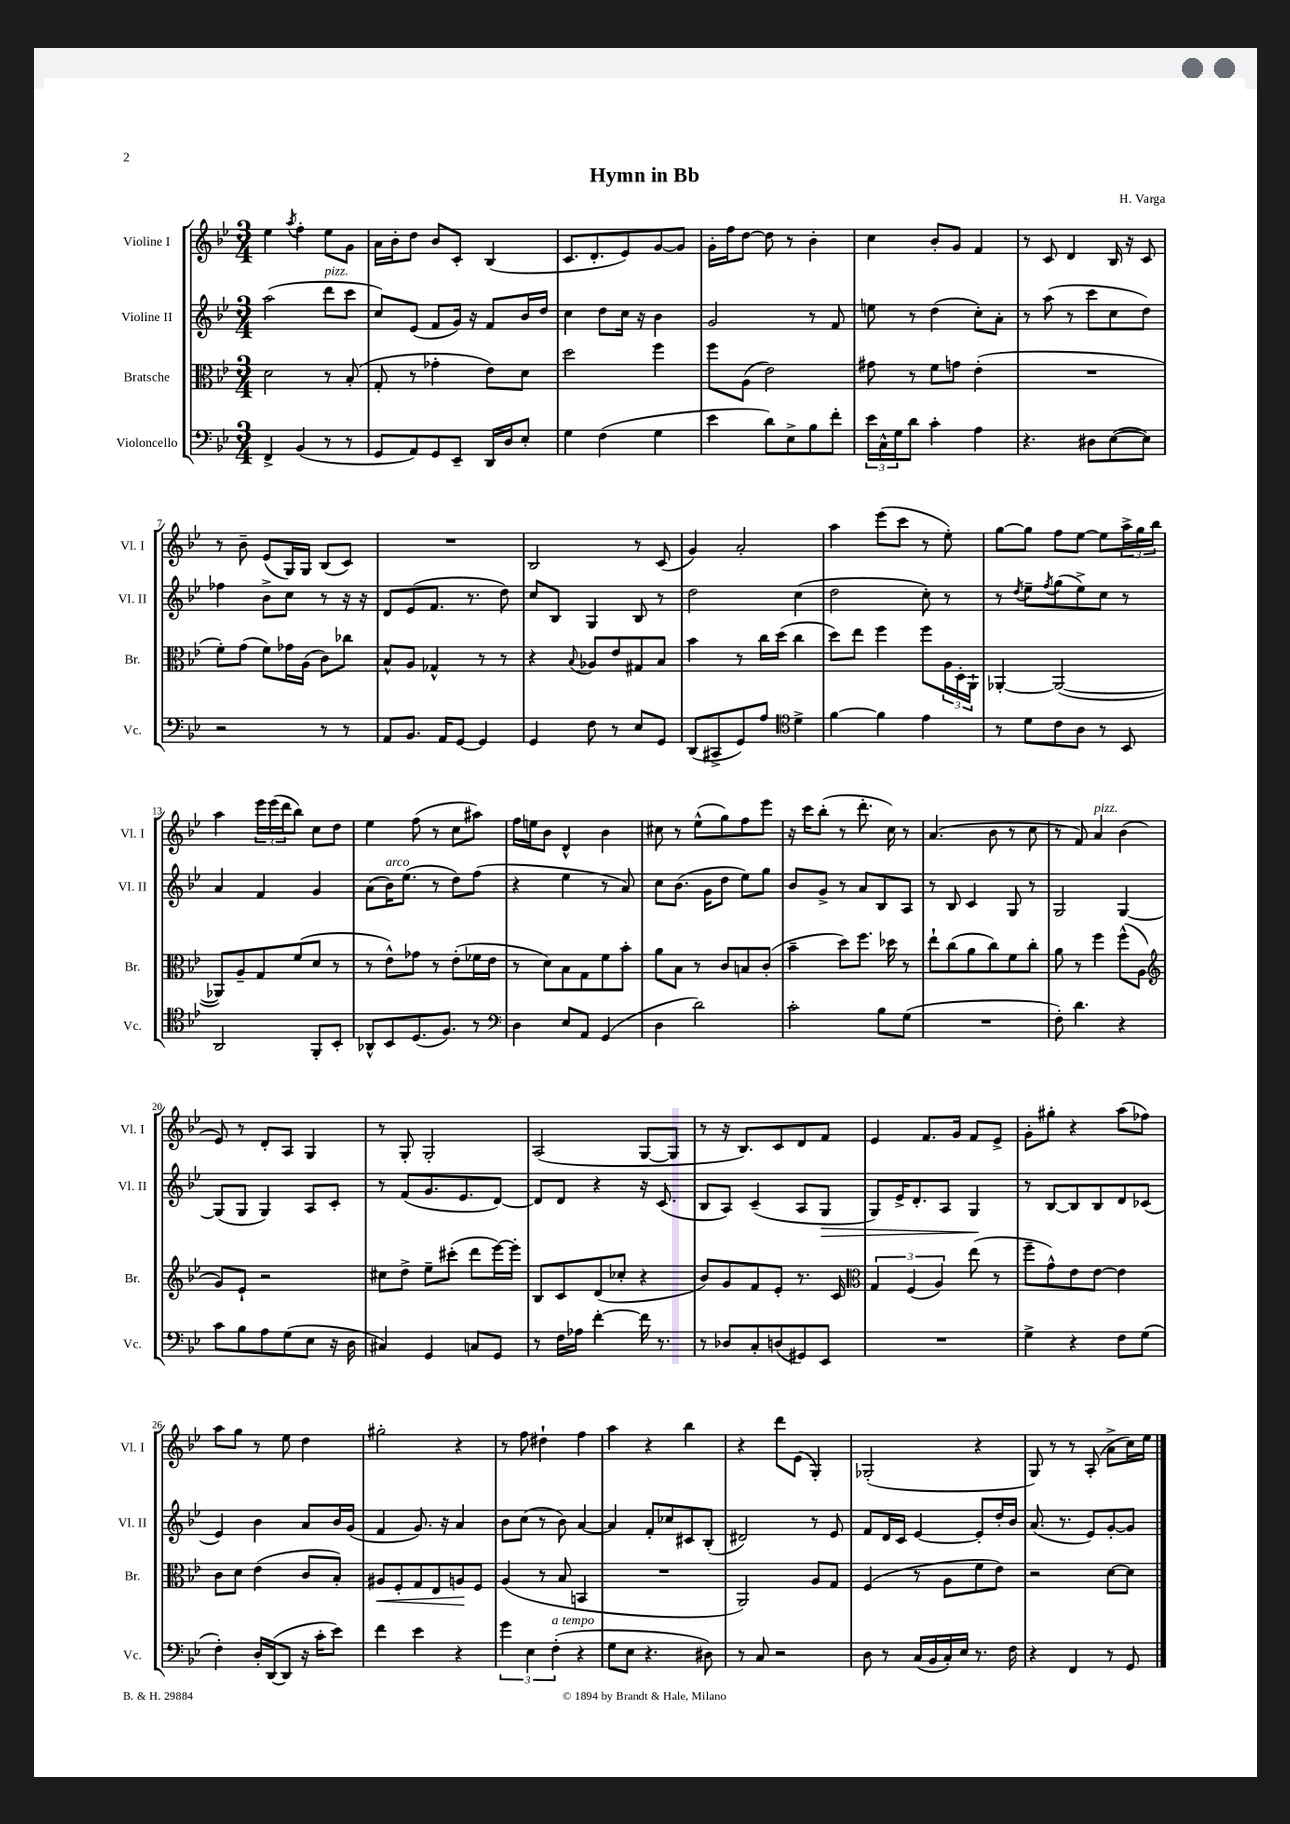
\header { title = "Hymn in Bb" composer = "H. Varga" }
<<
\new StaffGroup <<
\new Staff = "s0" \with { instrumentName = "Violine I" shortInstrumentName = "Vl. I" } {
    \clef treble \key bes \major \numericTimeSignature \time 3/4
    ees''4 \acciaccatura { a''8 } f''4-. ees''8 g'8 |
    a'16 bes'16-. d''8 bes'8 c'8-. bes4( |
    c'8. d'8.-. ees'8) g'8~ g'8 |
    g'16-. f''16 d''8~ d''8 r8 bes'4-. |
    c''4 bes'8-. g'8 f'4 |
    r8 c'8 d'4 bes16 r16 c'8 |
    r8 bes'8-- ees'8( g16) g16 bes8( c'8) |
    R2. |
    bes2 r8 c'8( |
    g'4) a'2-. |
    a''4 ees'''8( c'''8 r8 ees''8-.) |
    g''8~ g''8 f''8 ees''8~ ees''8 \tuplet 3/2 { a''16-> g''16 bes''16 } |
    a''4 \tuplet 3/2 { ees'''16 ees'''16( d'''16 } bes''8) c''8 d''8 |
    ees''4 f''8( r8 c''8 ais''8) |
    f''16 e''16 bes'8 d'4-^ bes'4 |
    cis''8 r8 ees''8-^( g''8) f''8 ees'''8 |
    r16 c'''16 bes''8-.( r8 d'''8.-. c''16) r8 |
    a'4.( bes'8 r8 c''8 |
    r8 f'8) a'4^\markup { \italic "pizz." } bes'4( |
    ees'8) r8 d'8-. a8 g4 |
    r8 g8-. g2-. |
    a2( g8~ g8 |
    r8 r16 bes8.) c'8 d'8 f'8 |
    ees'4 f'8. g'16 f'8 ees'8-> |
    g'8-. gis''8-. r4 a''8( fes''8) |
    a''8 g''8 r8 ees''8 d''4 |
    gis''2-. r4 |
    r8 f''8 dis''4-! f''4 |
    a''4 r4 bes''4 |
    r4 d'''8 ees'8( g4-.) |
    ges2-.( r4 |
    g8) r8 r8 a8-.( a'8-> c''16) ees''16 \bar "|." |
}
\new Staff = "s1" \with { instrumentName = "Violine II" shortInstrumentName = "Vl. II" } {
    \clef treble \key bes \major \numericTimeSignature \time 3/4
    a''2( d'''8^\markup { \italic "pizz." } c'''8 |
    c''8) ees'8( f'8 g'16) r16 f'8 bes'16 d''16 |
    c''4 d''8 c''16 r16 bes'4 |
    g'2 r8 f'8 |
    e''8 r8 d''4( c''8-.) a'8-. |
    r8 a''8( r8 c'''8 c''8 d''8) |
    fes''4 bes'8-> c''8 r8 r16 r16 |
    d'8 ees'8( f'8. r8. d''8) |
    c''8 bes8 g4 bes8 r8 |
    d''2 c''4( |
    d''2 c''8-.) r8 |
    r8 \acciaccatura { d''8 } ees''8-- \acciaccatura { f''8 } g''8( ees''8->) c''8 r8 |
    a'4 f'4 g'4 |
    a'8( bes'16^\markup { \italic "arco" }) ees''8.( r8 d''8) f''8( |
    r4 ees''4 r8 a'8) |
    c''8 bes'8.( g'16 d''8 ees''8) g''8 |
    bes'8 g'8-> r8 a'8 bes8 a8 |
    r8 bes8 c'4 g8 r8 |
    g2 g4~ |
    g8( g8 g4) a8 c'8-. |
    r8 f'8( g'8. ees'8. d'8~) |
    d'8 d'8 r4 r16 c'8.( |
    bes8 a8) c'4--( a8 g8\> |
    g8) ees'16-> d'8.-. a8 g4\! |
    r8 bes8~ bes8 bes8 d'8 ces'8( |
    ees'4) bes'4 a'8 bes'16 g'16( |
    f'4 g'8.) r16 a'4 |
    bes'8 c''8( r8 bes'8) a'4~ |
    a'4 f'8-. ces''8 cis'8 bes8-.( |
    dis'2) r8 ees'8 |
    f'8 d'16 c'16 ees'4~ ees'8-. d''16-. bes'16 |
    a'8.( r8. ees'8) g'8~-. g'8 \bar "|." |
}
\new Staff = "s2" \with { instrumentName = "Bratsche" shortInstrumentName = "Br." } {
    \clef alto \key bes \major \numericTimeSignature \time 3/4
    d'2 r8 bes8-.( |
    g8-. r8 ges'4-. ees'8) d'8 |
    d''2 f''4 |
    f''8 a8( ees'2) |
    gis'8 r8 f'8 g'8 ees'4-.( |
    R2. |
    f'8-.) g'8( f'8) ges'16 a16( c'8) ces''8 |
    bes8-^ a8 ges4-^ r8 r8 |
    r4 \appoggiatura { bes8 } aes8 ees'8 gis8 bes8 |
    bes'4 r8 c''16 d''16( c''4 |
    d''8) ees''8 f''4 f''8 \tuplet 3/2 { a16 d16-. a,16-! } |
    aes,4~-. aes,2~( |
    aes,8) a8-- g8 f'8( d'8 r8 |
    r8 ees'8-^) ges'8 r8 ees'8-.( fes'16 ees'16 |
    r8 d'8) bes8 g8 f'8 bes'8-. |
    a'8 bes8 r8 c'8 b8 c'8-.( |
    bes'4-- d''8) f''8. des''16 r8 |
    ees''8-! c''8( a'8 c''8) f'8 c''8-. |
    a'8 r8 f''4 f''8-^( a8 |
    \clef treble g'8) ees'8-! r2 |
    cis''8 d''8-> ees''8-- cis'''8-.( d'''8 ees'''16~) ees'''16-. |
    bes8 c'8 d'8( ces''8-. r4 |
    bes'8) g'8 f'8 ees'8-. r8. c'16 |
    \clef alto \tuplet 3/2 { g4 f4( a4) } ees''8( r8 |
    f''8-- g'8-^) ees'8 ees'8~ ees'4 |
    c'8 d'8 ees'4( c'8 bes8-.) |
    ais8\< f8-. g8 ees8 a8\! f8 |
    a4( r8 bes8 b,4 |
    R2. |
    a,2) a8 g8 |
    f4( r8 a8 f'8 ees'8) |
    r2 d'8~ d'8 \bar "|." |
}
\new Staff = "s3" \with { instrumentName = "Violoncello" shortInstrumentName = "Vc." } {
    \clef bass \key bes \major \numericTimeSignature \time 3/4
    f,4-> bes,4( r8 r8 |
    g,8 a,8) g,8 ees,8-- d,16 d16 ees8-. |
    g4 f4( g4 |
    ees'4 d'8) ees8-> bes8 f'8-. |
    \tuplet 3/2 { ees'16 c16-^ g16 } d'8 c'4-. a4 |
    r4. dis8 ees8~( ees8) |
    r2 r8 r8 |
    a,8 bes,8. a,16 g,8~ g,4 |
    g,4 f8 r8 ees8 g,8 |
    d,8( cis,8-> g,8) a8 \clef tenor d'4-> |
    f'4~ f'4 ees'4 |
    r8 d'8 c'8 a8 r8 bes,8 |
    a,2 f,8-. bes,8-. |
    aes,8-^ bes,8 d8.( f8.) r8 |
    \clef bass d4 ees8 a,8 g,4( |
    d4 d'2) |
    c'2-. bes8 g8( |
    R2. |
    f8-.) d'4. r4 |
    c'8 bes8 a8 g8( ees8 r16 d16 |
    cis4) g,4 c8 g,8 |
    r8 f16 aes16 f'4~-. f'16 r8. |
    r8 des8 c8-. d8( gis,8) ees,8 |
    R2. |
    g4-> r4 f8 g8( |
    f4-.) d16-. d,16~( d,8 r16 c'16-. ees'8) |
    f'4 ees'4 r4 |
    \tuplet 3/2 { g'4 ees4 f4-.^\markup { \italic "a tempo" }( } r4 |
    g8 ees8 r4. dis8) |
    r8 c8 r2 |
    d8 r8 c16( bes,16 c16-.) ees16 r8. f16 |
    r4 f,4 r8 g,8 \bar "|." |
}
>>
>>
